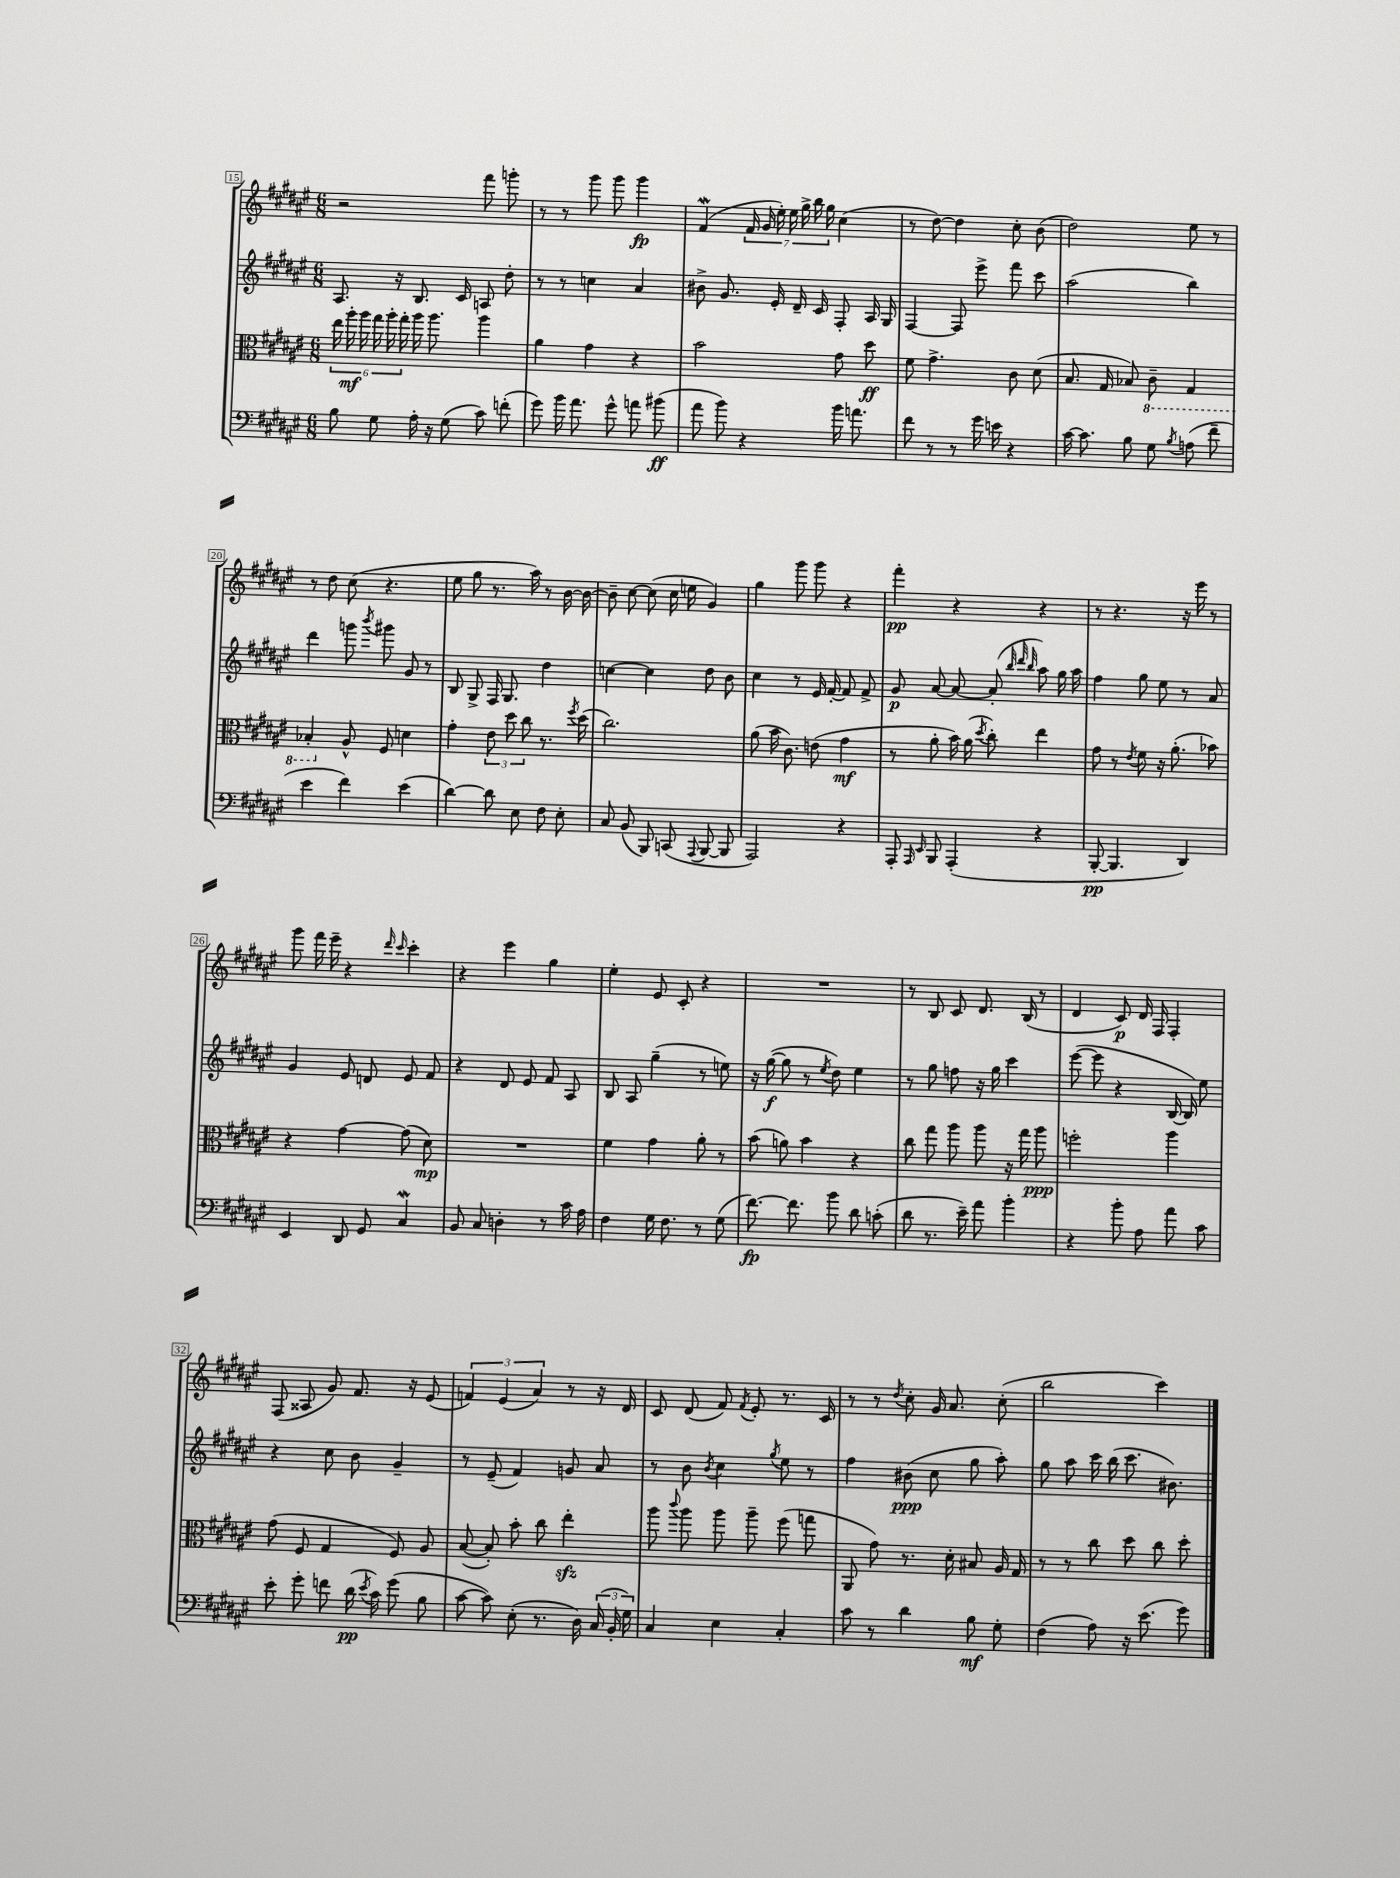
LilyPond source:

<<
\new StaffGroup <<
\new Staff = "s0" {
    \clef treble \key fis \major \numericTimeSignature \time 6/8
    \autoBeamOff r2 fis'''8 g'''8-. |
    r8 r8 gis'''8 gis'''8 gis'''4\fp |
    fis'4\mordent( \tuplet 7/4 { fis'16 gis'16 eis''16-.) eis''16 gis''16-> b''16 gis''16 } cis''4( |
    r8 dis''8~) dis''4 cis''8-. b'8( |
    dis''2) eis''8 r8 |
    r8 dis''8 cis''8( r4. |
    eis''8 gis''8 r8. ais''16) r8 b'16~ b'16~ |
    b'8-- cis''8~ cis''8( cis''16 e''16 gis'4) |
    gis''4 gis'''8 gis'''8 r4 |
    fis'''4-.\pp r4 r4 |
    r8 r4. r16 eis'''16 r8 |
    gis'''8 fis'''16 eis'''16-- r4 \grace { dis'''16 cis'''16 } cis'''4-. |
    r4 eis'''4 gis''4 |
    eis''4-. eis'8 cis'8-. r4 |
    R2. |
    r8 b8 cis'8 dis'8. b16( r8 |
    dis'4 cis'8\p) dis'16 fis16 fis4-. |
    fis8( aisis8 gis'8) fis'8. r16 eis'8( |
    \tuplet 3/2 { f'4) eis'4( ais'4) } r8 r16 dis'16 |
    cis'8 dis'8( fis'8) \acciaccatura { fis'8 } eis'8-. r8. cis'16 |
    r8 r8 \acciaccatura { dis''8 } cis''8-. gis'16 ais'8. cis''8-.( |
    b''2 cis'''4) \bar "|." |
}
\new Staff = "s1" {
    \clef treble \key fis \major \numericTimeSignature \time 6/8
    \autoBeamOff ais8. r16 b8. cis'16 a8 dis''8-. |
    r8 r8 c''4 ais'4 |
    bis'8-> gis'8. eis'16-. dis'16-- cis'16 fis8-. ais16 gis16 |
    fis4~ fis8 eis'''8-> fis'''8 cis'''8 |
    ais''2( b''4) |
    dis'''4 g'''8 \acciaccatura { b'''8 } gis'''8 gis'8 r8 |
    b8 gis8-> fis16 gis8. dis''4 |
    c''4~ c''4 dis''8 b'8 |
    cis''4 r8 eis'16 fis'16~-. fis'8 fis'8-> |
    gis'8\p ais'8~ ais'8~ ais'8-.( \grace { b''32 dis'''32 b''32 } ais''8) gis''16 ais''16 |
    fis''4 gis''8 eis''8 r8 ais'8 |
    gis'4 eis'8 d'8 eis'8 fis'8 |
    r4 dis'8 eis'8 fis'8 ais8 |
    b8 ais8 gis''4--( r8 e''8) |
    r16 gis''16~\f( gis''8 r8 \acciaccatura { eis''8 } dis''8) eis''4 |
    r8 gis''8 f''8 r16 gis''16 cis'''4 |
    eis'''8~( eis'''8 r4 b16~ b16) eis''8 |
    r4 cis''8 b'8 gis'4-- |
    r8 eis'8--( fis'4) g'8 ais'8 |
    r8 b'8 \acciaccatura { b'8 } cis''4 \acciaccatura { gis''8 } eis''8 r8 |
    fis''4 bis'8\ppp( cis''8 gis''8 ais''8-.) |
    gis''8 ais''8 cis'''16 b''16( cis'''8. bis'8.) \bar "|." |
}
\new Staff = "s2" {
    \clef alto \key fis \major \numericTimeSignature \time 6/8
    \autoBeamOff \tuplet 6/4 { eis''16 ais''16-.\mf ais''16 gis''16 ais''16-. gis''16-. } ais''16 ais''8. ais''4 |
    ais'4 gis'4 r4 |
    b'2 gis'8 dis''8\ff |
    fis'8 gis'4.-> cis'8 dis'8( |
    b8. gis16 bes8) \ottava #-1 cis8-- gis,4 |
    bes,4-. \ottava #0 ais8-^ fis8 d'4 |
    gis'4-. \tuplet 3/2 { eis'8 dis''8 cis''8 } r8. \acciaccatura { fis''8 } dis''16( |
    cis''2.) |
    ais'8( b'16 cis'8.) e'8( gis'4\mf |
    r8 ais'8-. b'16) ais'16( \acciaccatura { dis''8 } cis''8-.) eis''4 |
    gis'8 r8 \acciaccatura { eis'8 } fis'8 r16 ais'8.-.( bes'8) |
    r4 gis'4~ gis'8( dis'8\mp) |
    R2. |
    fis'4 gis'4 ais'8-. r8 |
    b'8( a'8) b'4 r4 |
    cis''8 gis''8 ais''8 ais''8 r16 gis''16 ais''8\ppp |
    f''2-. ais''4 |
    gis'8( fis8 gis4 fis8) ais8 |
    b8~( b8-.) b'8-. cis''8 eis''4-.\sfz |
    ais''8 \appoggiatura { cis'''8 } ais''8 ais''8 ais''8-- fis''8( g''8 |
    ais,8 gis'8) r8. dis'16-. bis8 ais16 gis16 |
    r8 r8 cis''8 dis''8 cis''8 dis''8-. \bar "|." |
}
\new Staff = "s3" {
    \clef bass \key fis \major \numericTimeSignature \time 6/8
    \autoBeamOff b8 gis8 ais16-. r16 gis8( cis'8) f'8-.( |
    gis'8) b'16 ais'8. gis'8-^ a'8 bis'8\ff( |
    ais'8 b'8) r4 b'16 a'8. |
    fis'8 r8 r8 gis'16 e'16 r4 |
    cis'16~ cis'8. b8 gis8 \acciaccatura { b8 } a8( fis'8-- |
    eis'4 fis'4) eis'4( |
    dis'4~) dis'8 eis8 fis8 eis8-. |
    cis8 b,8( b,,8) c,8( \appoggiatura { ais,,8 } b,,8~ b,,8 |
    ais,,2) r4 |
    ais,,8-. \grace { ais,,16 eis,16 } b,,8 ais,,4-.( r4 |
    b,,8~-.\pp b,,4. dis,4) |
    eis,4 dis,8 gis,8 cis4\mordent |
    b,8 cis8 d4-. r8 cis'16 ais16 |
    fis4 gis16 fis8. r8 gis8( |
    fis'8.~\fp) fis'8. b'8 dis'8 c'8-.( |
    dis'8 r8. eis'16--) ais'8 b'4-. |
    r4 b'8-. ais8 ais'8 cis'8 |
    eis'8-. gis'8-. f'8 dis'16\pp( \acciaccatura { eis'8 } cis'16) gis'8( b8 |
    cis'8~ cis'8) eis8-.( r8. dis16) \tuplet 3/2 { cis16( b,16-. gis16) } |
    cis4 eis4 cis4-. |
    cis'8 r8 dis'4 b8\mf gis8-. |
    fis4( ais8) r16 eis'8.( gis'8) \bar "|." |
}
>>
>>
\layout { \context { \Score currentBarNumber = #15 \override BarNumber.stencil = #(make-stencil-boxer 0.1 0.3 ly:text-interface::print) } }
